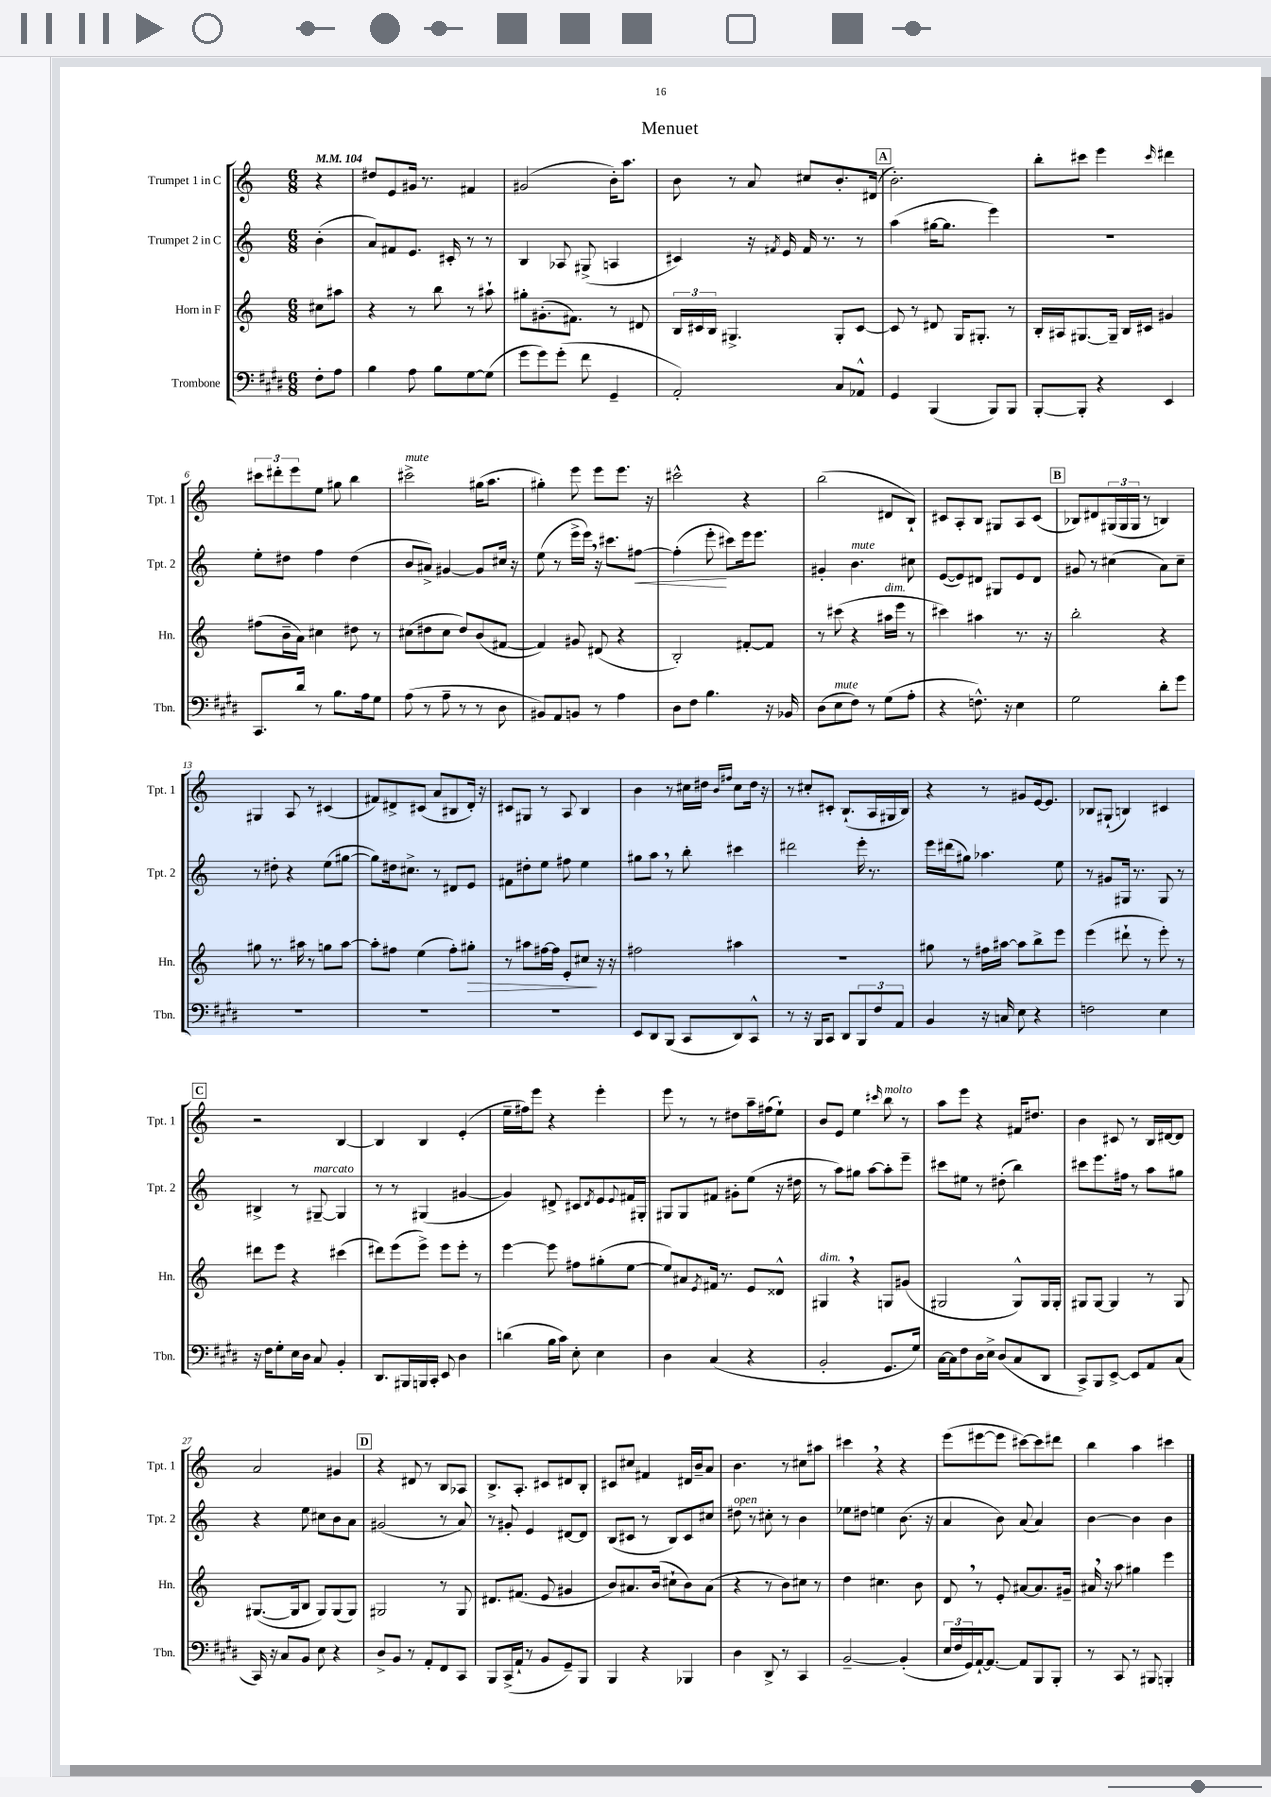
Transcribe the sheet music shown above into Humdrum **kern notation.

**kern	**kern	**dynam	**kern	**dynam	**kern
*part4	*part3	*part3	*part2	*part2	*part1
*staff4	*staff3	*staff3	*staff2	*staff2	*staff1
*I"Trombone	*I"Horn in F	*	*I"Trumpet 2 in C	*	*I"Trumpet 1 in C
*I'Tbn.	*I'Hn.	*	*I'Tpt. 2	*	*I'Tpt. 1
*clefF4	*clefG2	*	*clefG2	*	*clefG2
*k[f#c#g#d#]	*k[]	*	*k[]	*	*k[]
*M6/8	*M6/8	*	*M6/8	*	*M6/8
*MM104	*MM104	*	*MM104	*	*MM104
=	=	=	=	=	=
8F#'\L	8cc#X\L	.	(4b'\	.	4r
8A\J	8aa#X\J	.	.	.	.
=1	=1	=1	=1	=1	=1
4B\	4r	.	8a/L)	.	8dd#X/L
.	.	.	8f#X/	.	8e/
8A\	8r	.	8.e/J	.	16g#X/Jk
.	.	.	.	.	8.r
8B\L	8bb\	.	.	.	.
.	.	.	16c#X'/	.	.
[8G#\	8r	.	8r	.	4f#X/
(8G#\J]	8aa#X`\	.	8r	.	.
=2	=2	=2	=2	=2	=2
8g#\L	8gg#X'\L	.	4B/	.	(2g#X/
8g#\)	(8.g#X'\	.	.	.	.
(8g#'\J	.	.	8A-X/	.	.
.	8.f#X\J)	.	.	.	.
8f#\	.	.	(8G#X^/	.	.
4GG#~/	8r	.	4An/	.	16b'\KL)
.	.	.	.	.	8.aa\J
.	8d#X/	.	.	.	.
=3	=3	=3	=3	=3	=3
2AA'/)	24B/LL	.	4c#X/)	.	8b\
.	24c#X/	.	.	.	.
.	24B/JJ	.	.	.	.
.	4.G#X^/	.	.	.	8r
.	.	.	16r	.	8a/
.	.	.	8qf#X/	.	.
.	.	.	16e/	.	.
.	.	.	16f#/	.	8cc#X/L
.	.	.	8.r	.	.
8C#/L	8G#'/L	.	.	.	8.b'/
8AA-X^^/J	[8c#/J	.	8r	.	.
.	.	.	.	.	(16d#X/Jk
!!LO:REH:place=s1:t=A
=4	=4	=4	=4	=4	=4
4GG#/	8c#/]	.	(4aa\	.	2.b'\)
.	8r	.	.	.	.
(4BBB/	8d#X/	.	[16gg#X\KL	.	.
.	.	.	8.gg#\J]	.	.
.	16G/KL	.	.	.	.
.	8.G#X'/J	.	.	.	.
8BBB/L)	.	.	4eee\)	.	.
8BBB/J	8r	.	.	.	.
=5	=5	=5	=5	=5	=5
[8BBB'/L	16B'/LL	.	2.r	.	8bb'\L
.	16A#X/J	.	.	.	.
8BBB'/J]	[8.G#X/	.	.	.	8ccc#X\J
4r	.	.	.	.	4eee\
.	16G#~/Jk]	.	.	.	.
.	16B/LL	.	.	.	.
.	16c#X/JJ	.	.	.	.
.	.	.	.	.	16qqccc#/
4EE/	4g#X/	.	.	.	4ddd#X\
!!LO:LB:g=z
=6	=6	=6	=6	=6	=6
8.CC#/L	(8ff#X\L	.	8ee'\L	.	12ccc#X\L
.	.	.	.	.	12ddd#X'\
.	16b~\L	.	8dd#X\J	.	.
.	.	.	.	.	12eee\
16d#/Jk	16a\JJ)	.	.	.	.
8r	4cc#X\	.	4ff\	.	8ee\J
8.B\L	.	.	.	.	8gg#X\
.	8dd#X\	.	(4dd#\	.	4bb\
16A\k	.	.	.	.	.
8G#\J	8r	.	.	.	.
=7	=7	=7	=7	=7	=7
!	!	!	!	!	!LO:TX:a:i:t=mute
(8A\	(8cc#X\L	.	8b/L	.	2ccc#X^\
8r	8dd#X\	.	8a#X^/J)	.	.
8A~\	8cc#\J	.	[4g#X/	.	.
8r	8dd#/L)	.	.	.	.
8r	(8b/	.	8g#/L]	.	(16gg#X\KL
.	.	.	.	.	8.aa\J
8D#\	[8f#X/J	.	16cc#X/Jk	.	.
.	.	.	16r	.	.
=8	=8	=8	=8	=8	=8
8BB#X/L)	4f#/])	.	(8ee\	.	4gg#X'\)
8AA/	.	.	8r	.	.
8BBn/J	8g#X/	.	16eee^\LL	.	8eee\
.	.	.	16eee,\JJ)	.	.
8r	(8d#X/	.	16r	.	8eee\L
.	.	.	8.ccc#X\L	.	.
4A\	4r	.	.	.	8.eee\J
!	!	!	!	!LO:HP:b	!
.	.	.	[8ff#X\J	<	.
.	.	.	.	.	16r
=9	=9	=9	=9	=9	=9
8D#\L	2B'/)	.	(4ff#'\]	.	2ccc#X^^\
8F#\J	.	.	.	.	.
4.B\	.	.	8eee'\	.	.
.	.	.	8ccc#X\L)	[	.
.	[8f#X'/L	.	16eee\k	.	4r
.	.	.	8.eee\J	.	.
16r	8f#/J]	.	.	.	.
16BB-X/	.	.	.	.	.
=10	=10	=10	=10	=10	=10
(8D#\L	8r	.	4g#X'/	.	(2bb\
!LO:TX:a:i:t=mute	!	!	!	!	!
8E\	(8ccc#X\	.	.	.	.
!	!	!	!LO:TX:a:i:t=mute	!	!
8F#\J)	4r	.	4.b\	.	.
8r	.	.	.	.	.
!	!LO:TX:a:i:t=dim.	!	!	!	!
(8G#\L	16aa#X\LL	.	.	.	8d#X/L
.	16eee\JJ	.	.	.	.
8A'\J	8r	.	8cc#X\	.	8B`/J)
=11	=11	=11	=11	=11	=11
4r	4ccc#X\)	.	([8e/L	.	8c#X/L
.	.	.	8e/])	.	8A'/
8.Fn^^\)	4aa#X\	.	8d#X/J	.	8B/J
.	.	.	8G#X/L	.	8G#X/L
16r	.	.	.	.	.
4E\	8.r	.	8e/	.	8A/
.	.	.	8d#/J	.	(8c#/J
.	16r	.	.	.	.
!!LO:REH:place=s1:t=B
=12	=12	=12	=12	=12	=12
2G#\	2bb'\	.	8g#X/	.	8B-X/L)
.	.	.	8r	.	8d#X/
.	.	.	(4cc#X\	.	(24G#X/L
.	.	.	.	.	24G#/
.	.	.	.	.	24G#/JJ
.	.	.	.	.	8r
8d#'\L	4r	.	8a\L)	.	4Bn/)
8g#\J	.	.	8cc#~\J	.	.
!!LO:LB:g=z
=13	=13	=13	=13	=13	=13
2.r	8gg#X\	.	8r	.	4G#X/
.	8.r	.	8dd#X'\	.	.
.	.	.	4r	.	8A/
.	16aa#X\	.	.	.	.
.	8r	.	.	.	8r
.	8ggn\L	.	(8ee\L	.	(4c#X/
.	[8aa#\J	.	[8gg#X\J	.	.
=14	=14	=14	=14	=14	=14
2.r	8aa#'\L]	.	8gg#\L])	.	8f#X/L)
.	8ff#X\J	.	16dd#X\k	.	8d#X^/
.	.	.	8.cc#X^\J	.	.
.	(4ee\	.	.	.	(8c#X/J
.	.	.	8r	.	8a/L
.	8ff#'\L)	.	8d#X/L	.	8B#X/
!	!	!LO:HP:b	!	!	!
.	8gg#X'\J	>	8e/J	.	16d#'/Jk)
.	.	.	.	.	16r
=15	=15	=15	=15	=15	=15
2.r	8r	.	8f#X\L	.	8c#X/L
.	8aa#X\L	.	8dd#X'\	.	8G#X/J
.	[16ff#X\L	.	8ee\J	.	8r
.	16ff#\JJ]	.	.	.	.
.	8e'/L	.	8ff#X\	.	8A/
.	8cc#X/J	.	4ee\	.	4B/
.	16r	]	.	.	.
.	16r	.	.	.	.
=16	=16	=16	=16	=16	=16
8EE/L	2ff#X\	.	8gg#X\L	.	4b\
8DD#/	.	.	8aa,\J	.	.
(8BBB/J	.	.	8r	.	8r
8CC#/L	.	.	8bb'\	.	16cc#X\LL
.	.	.	.	.	16dd#X\JJ
.	.	.	.	.	16qqb/LL
.	.	.	.	.	16qqff#X/JJ
8DD#/)	4aa#X\	.	4ccc#X\	.	8cc#\L
8CC#^^/J	.	.	.	.	16dd#\Jk
.	.	.	.	.	16r
=17	=17	=17	=17	=17	=17
8r	2.r	.	2ddd#X\	.	8r
16r	.	.	.	.	8cc#X'/L
16BBB/KL	.	.	.	.	.
8CC#/J	.	.	.	.	8c#X'/J
8DD#/L	.	.	.	.	(8.B`/L
12BBB/	.	.	16eee'\	.	.
.	.	.	8.r	.	16A/L
12F#/	.	.	.	.	.
.	.	.	.	.	16G#X/
12AA/J	.	.	.	.	.
.	.	.	.	.	16B/JJ)
=18	=18	=18	=18	=18	=18
4BB/	8gg#X\	.	16eee\LL	.	4r
.	.	.	(16ddd#X\J	.	.
.	8r	.	8gg#X\J)	.	.
16r	16ff#X\LL	.	4.aa-X\	.	8r
16Cn/	[16aa#X\JJ	.	.	.	.
8E\	8aa#\L]	.	.	.	8g#X/L
4r	8bb^\	.	.	.	[16e/k
.	.	.	.	.	8.e/J]
.	8eee\J	.	8ee\	.	.
=19	=19	=19	=19	=19	=19
2Fn\	(4eee\	.	8r	.	8B-X/L
.	.	.	8g#X/L	.	(8G#X`/J
.	8ddd#X`\	.	16G#X/Jk	.	4Bn/)
.	.	.	8.r	.	.
.	8r	.	.	.	.
4E\	8eee'\)	.	8G#/	.	4c#X/
.	8r	.	8r	.	.
!!LO:LB:g=z
!!LO:REH:place=s1:t=C
=20	=20	=20	=20	=20	=20
16r	8ddd#X\L	.	4B#X^/	.	2r
16F#\KL	.	.	.	.	.
8G#'\	8eee\J	.	.	.	.
16E\L	4r	.	8r	.	.
16D#\JJ	.	.	.	.	.
!	!	!	!LO:TX:a:i:t=marcato	!	!
8C#/	.	.	[8G#X~/	.	.
4BB'/	(4ccc#X\	.	4G#/]	.	[4B/
=21	=21	=21	=21	=21	=21
8.DD#/L	8ddd#X\L)	.	8r	.	4B/]
.	(8eee\	.	8r	.	.
16BBB#X/L	.	.	.	.	.
16BBBn/	8eee^\J)	.	(4G#X/	.	4B/
16CC#'/JJ	.	.	.	.	.
8EE/	8eee\L	.	.	.	.
4D#\	8eee'\J	.	[4g#X/	.	(4e'/
.	8r	.	.	.	.
=22	=22	=22	=22	=22	=22
(4dn\	[4eee\	.	4g#/])	.	16ee~\LL
.	.	.	.	.	16ff#X\J)
.	.	.	.	.	8eee\J
16B\LL	8eee\]	.	8d#X^/	.	4r
16c#\JJ)	.	.	.	.	.
8E'\	8ff#X\L	.	8c#X/L	.	.
.	.	.	8qd#/	.	.
4E\	(8gg#X'\	.	8e/	.	4eee'\
.	.	.	8qqe/	.	.
.	[8ee\J	.	16f#X/L	.	.
.	.	.	16G#X'/JJ	.	.
=23	=23	=23	=23	=23	=23
4D#\	8ee/L])	.	8G#X/L	.	8eee\
.	8a#X/	.	8G#/	.	8r
.	8qe/	.	.	.	.
(4C#/	16f#X/Jk	.	8f#X/J	.	8r
.	8.r	.	.	.	.
.	.	.	8g#X'\L	.	8dd#X\L
4r	8e/L	.	(8ee\J	.	16aa~\L
.	.	.	.	.	(16ff#X\J
.	8d##X^^/J	.	16r	.	8ee`\J)
.	.	.	16dd#X\	.	.
=24	=24	=24	=24	=24	=24
!	!LO:TX:a:i:t=dim.	!	!	!	!
2BB'/	4G#X,/	.	8r	.	8b/L
.	.	.	8aa\L)	.	8e/J
.	4r	.	8gg#X\J	.	4ee\
.	.	.	[8aa\L	.	.
.	.	.	.	.	16qqccc#X/
!	!	!	!	!	!LO:TX:a:i:t=molto
8.GG#/L	8Gn/L	.	8aa'\]	.	8bb\
.	(8g#X/J	.	8eee~\J	.	8r
16G#/Jk)	.	.	.	.	.
=25	=25	=25	=25	=25	=25
[16C#\LL	2G#X/	.	8ccc#X\L	.	8aa\L
16C#\J]	.	.	.	.	.
8F#\	.	.	8ee#X\J	.	8eee\J
16D#\L	.	.	8r	.	4r
16E^\JJ	.	.	.	.	.
(8D#/L	.	.	(8dd#X'\	.	.
8C#/	8G#^^/L)	.	4bb\)	.	16f#X/KL
.	.	.	.	.	8.dd#X/J
8DD#/J	16G#/L	.	.	.	.
.	16G#'/JJ	.	.	.	.
=26	=26	=26	=26	=26	=26
8CC#^/L)	8G#X/L	.	8ccc#X\L	.	4b\
8BBB/	[8G#/J	.	8.eee\	.	.
[8EE^/J	4G#/]	.	.	.	8c#X/
.	.	.	16ff#X\Jk	.	.
8EE/L]	.	.	8r	.	8r
8AA/	8r	.	8aa\L	.	16B/LL
.	.	.	.	.	[16d#X/J
(8C#/J	8G#/	.	8gg#X\J	.	8d#/J]
!!LO:LB:g=z
=27	=27	=27	=27	=27	=27
16CC#/)	([8.G#X/L	.	4r	.	2a/
16r	.	.	.	.	.
8C#/L	.	.	.	.	.
.	16G#/k]	.	.	.	.
8BB/J	8B/J	.	8ee\	.	.
8E\	8G#/L)	.	8cc#X\L	.	.
4r	(8G#/	.	8b\	.	4g#X/
.	8G#/J)	.	8a\J	.	.
!!LO:REH:place=s1:t=D
=28	=28	=28	=28	=28	=28
8D#^/L	2G#X/	.	(2g#X/	.	4r
8BB/J	.	.	.	.	.
8r	.	.	.	.	8d#X/
8AA'/L	.	.	.	.	8r
8FF#/	8r	.	8r	.	8B/L
8CC#/J	8G#/	.	8a/)	.	8A-X/J
=29	=29	=29	=29	=29	=29
8BBB/L	8.d#X/L	.	8r	.	8.B^/L
(16CC#^/L	.	.	8g#X'/	.	.
16AA`/JJ	(8.f#X/J	.	.	.	8.A'/J
8r	.	.	4e/	.	.
8BB/L	8e/	.	.	.	8c#X/L
8GG#~/)	4g#X/	.	[8d#X/L	.	8d#X/
8BBB/J	.	.	8d#/J]	.	8B'/J
=30	=30	=30	=30	=30	=30
4BBB/	8b/L)	.	(8B/L	.	8c#X/L
.	8.a#X/	.	8c#X/J	.	8cc#X/J
4r	.	.	8r	.	4f#X/
.	(16b/Jk	.	.	.	.
.	8cc#X`\L	.	8B/L)	.	.
4BBB-X/	8b\)	.	8c#/	.	16d#X/LL
.	.	.	.	.	16b~/J
.	(8a#\J	.	8cc#X/J	.	8a/J
=31	=31	=31	=31	=31	=31
!	!	!	!LO:TX:a:i:t=open	!	!
4D#\	4r	.	8dd#X\	.	4.b\
.	.	.	8r	.	.
8DD#^/	8r	.	8cc#X'\	.	.
8r	8b\L)	.	8r	.	8r
4CC#/	8cc#X\J	.	4b\	.	8cc#X\L
.	8r	.	.	.	8aa#X\J
=32	=32	=32	=32	=32	=32
[2BB~/	4dd\	.	8ee-X\L	.	4ccc#X,\
.	.	.	8dd#X\J	.	.
.	4.cc#X\	.	4een\	.	4r
(4BB'/]	.	.	(8.b\	.	4r
.	8b\	.	.	.	.
.	.	.	16r	.	.
=33	=33	=33	=33	=33	=33
24E/LL	8d,/	.	4a/	.	(8eee\L
24F#/	.	.	.	.	.
24GG#/)	.	.	.	.	.
[16AA`/J	8r	.	.	.	[8eee#X\
8.AA/J_	.	.	.	.	.
.	8e'/	.	8b\)	.	8eee#\J]
8AA/L]	[8a#X/L	.	(8a/	.	[8ccc#X\L)
8BBB/	8.a#/]	.	4a/)	.	8ccc#\]
8BBB'/J	.	.	.	.	8ddd#X\J
.	16g#X~/Jk	.	.	.	.
=34	=34	=34	=34	=34	=34
8r	16a#X,/	.	[4b\	.	4bb\
.	16r	.	.	.	.
8CC#/	8aa\	.	.	.	.
8r	4gg#X\	.	4b\]	.	4aa\
8BBB#X/	.	.	.	.	.
4BBBn'/	4eee\	.	4b\	.	4ccc#X\
==	==	==	==	==	==
*-	*-	*-	*-	*-	*-
